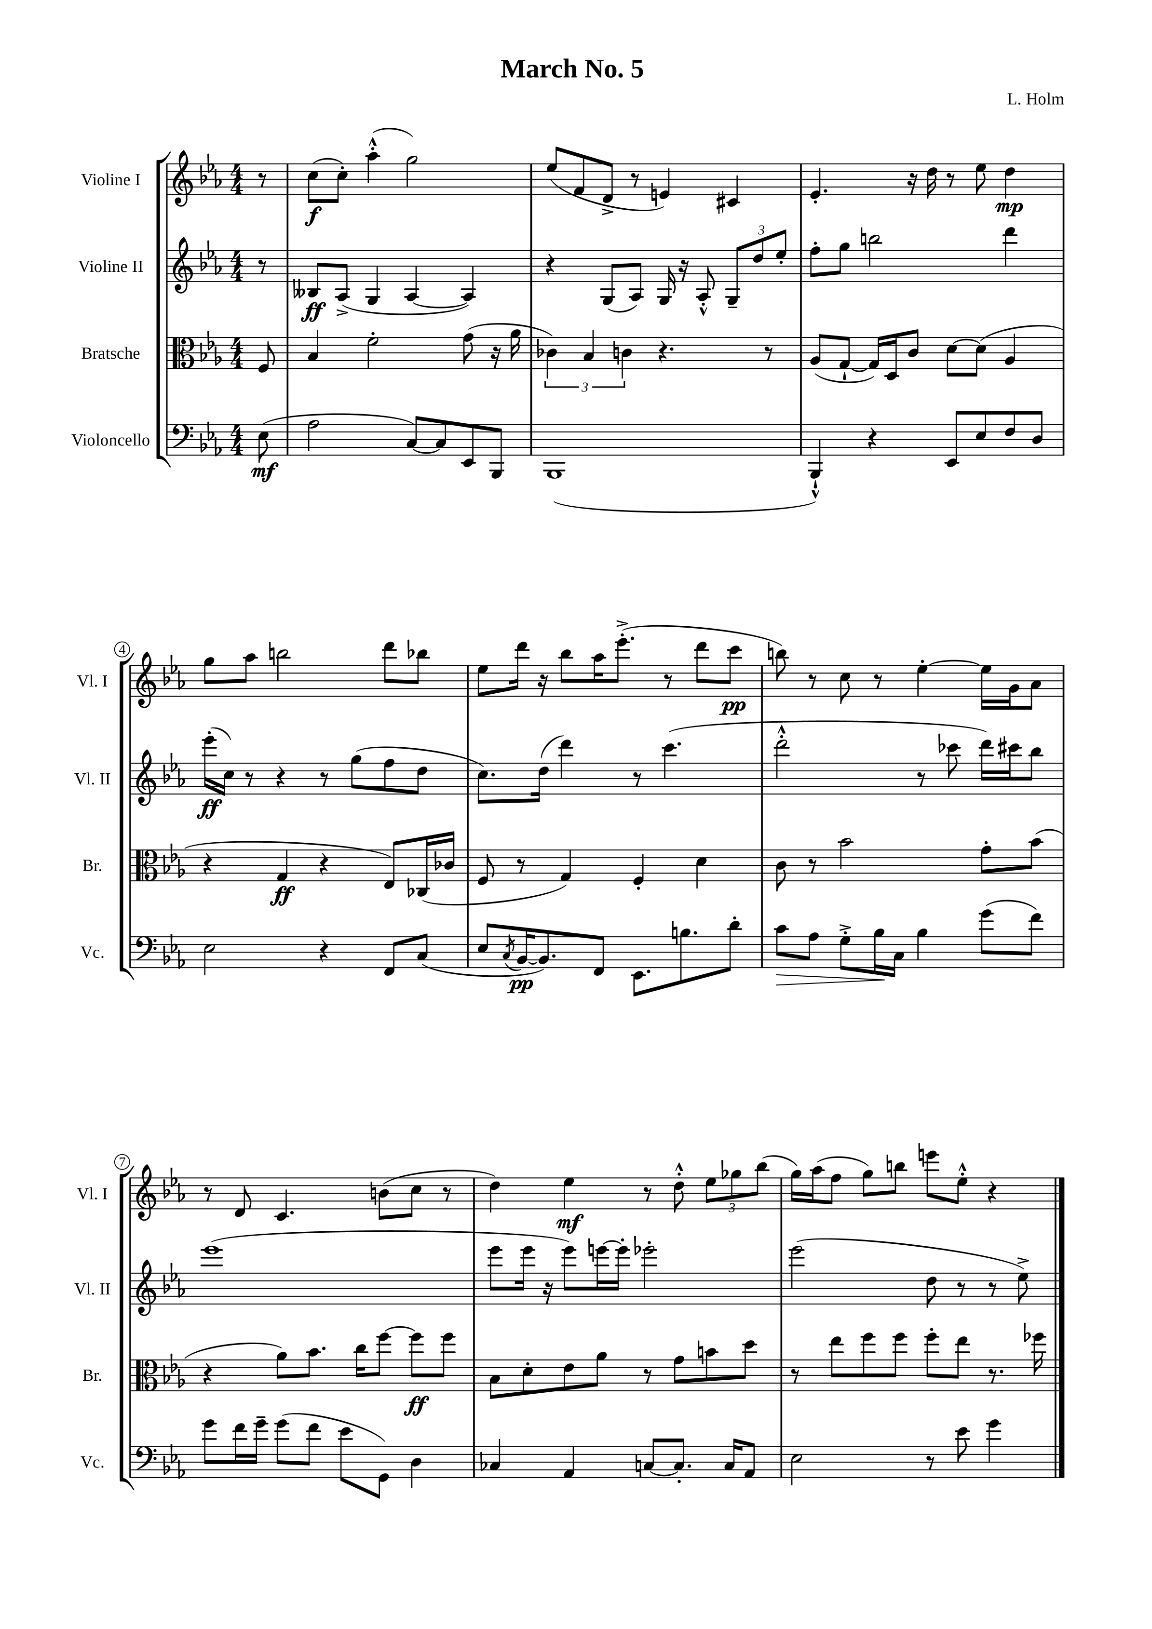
\header { title = "March No. 5" composer = "L. Holm" }
<<
\new StaffGroup <<
\new Staff = "s0" \with { instrumentName = "Violine I" shortInstrumentName = "Vl. I" } {
    \clef treble \key ees \major \numericTimeSignature \time 4/4 \partial 8
    r8 |
    c''8\f( c''8-.) aes''4-.-^( g''2) |
    ees''8( f'8 d'8-> r8 e'4) cis'4 |
    ees'4.-. r16 d''16 r8 ees''8 d''4\mp |
    g''8 aes''8 b''2 d'''8 bes''8 |
    ees''8 d'''16 r16 bes''8 aes''16 ees'''8.-.->( r8 d'''8 c'''8\pp |
    b''8) r8 c''8 r8 ees''4~-. ees''16 g'16 aes'8 |
    r8 d'8 c'4. b'8( c''8 r8 |
    d''4) ees''4\mf r8 d''8-.-^ \tuplet 3/2 { ees''8 ges''8 bes''8( } |
    g''16) aes''16( f''8 g''8) b''8 e'''8 ees''8-.-^ r4 \bar "|." |
}
\new Staff = "s1" \with { instrumentName = "Violine II" shortInstrumentName = "Vl. II" } {
    \clef treble \key ees \major \numericTimeSignature \time 4/4 \partial 8
    r8 |
    beses8\ff aes8->( g4 aes4~ aes4) |
    r4 g8( aes8) g16 r16 aes8-.-^ \tuplet 3/2 { g8-- d''8 ees''8-. } |
    f''8-. g''8 b''2 d'''4 |
    ees'''16-.\ff( c''16) r8 r4 r8 g''8( f''8 d''8 |
    c''8.) d''16( d'''4) r8 c'''4.( |
    d'''2-.-^ r8 ces'''8 d'''16) cis'''16 bes''8 |
    ees'''1( |
    ees'''8 ees'''16 r16 ees'''8) e'''16~ e'''16-. ees'''2-. |
    ees'''2( d''8 r8 r8 ees''8->) \bar "|." |
}
\new Staff = "s2" \with { instrumentName = "Bratsche" shortInstrumentName = "Br." } {
    \clef alto \key ees \major \numericTimeSignature \time 4/4 \partial 8
    f8 |
    bes4 f'2-. g'8( r16 aes'16 |
    \tuplet 3/2 { ces'4) bes4 c'4 } r4. r8 |
    aes8( g8~-! g16) d16 c'8 d'8~ d'8( aes4 |
    r4 g4\ff r4 ees8) ces16( ces'16 |
    f8 r8 g4) f4-. d'4 |
    c'8 r8 bes'2 g'8-. bes'8( |
    r4 aes'8) bes'8. c''16 f''8~ f''8\ff f''8 |
    bes8 d'8-. ees'8 aes'8 r8 g'8 b'8 d''8 |
    r8 ees''8 f''8 f''8 f''8-. ees''8 r8. fes''16 \bar "|." |
}
\new Staff = "s3" \with { instrumentName = "Violoncello" shortInstrumentName = "Vc." } {
    \clef bass \key ees \major \numericTimeSignature \time 4/4 \partial 8
    ees8\mf( |
    aes2 c8~) c8 ees,8 bes,,8 |
    bes,,1( |
    bes,,4-!-^) r4 ees,8 ees8 f8 d8 |
    ees2 r4 f,8 c8( |
    ees8 \acciaccatura { c8 } bes,16~\pp bes,8.) f,8 ees,8. b8. d'8-. |
    c'8\> aes8 g8-.-> bes16\! c16 bes4 g'8( f'8) |
    g'8 f'16 g'16-- g'8( f'8 ees'8 g,8) d4 |
    ces4 aes,4 c8~ c8.-. c16 aes,8 |
    ees2 r8 ees'8 g'4 \bar "|." |
}
>>
>>
\layout { \context { \Score \override BarNumber.stencil = #(make-stencil-circler 0.1 0.3 ly:text-interface::print) } }
